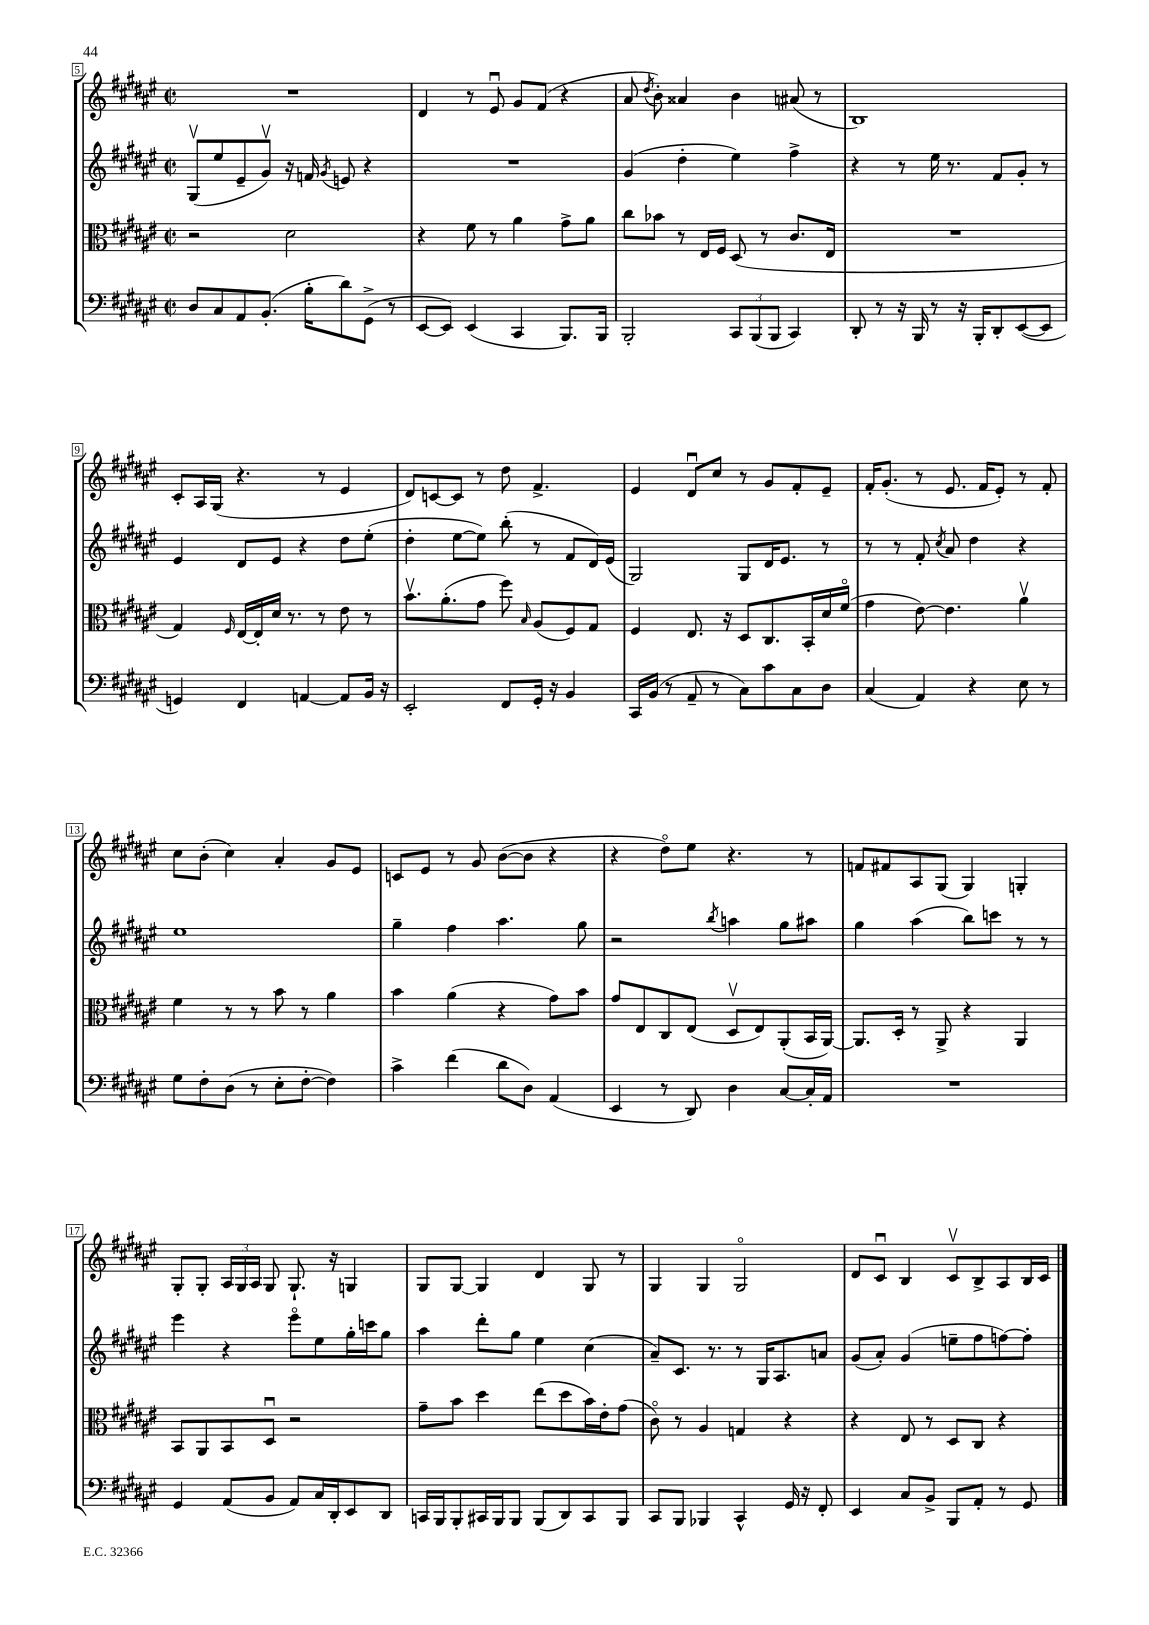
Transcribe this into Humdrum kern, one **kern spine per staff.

**kern	**kern	**kern	**kern
*part4	*part3	*part2	*part1
*staff4	*staff3	*staff2	*staff1
*clefF4	*clefC3	*clefG2	*clefG2
*k[f#c#g#d#a#e#]	*k[f#c#g#d#a#e#]	*k[f#c#g#d#a#e#]	*k[f#c#g#d#a#e#]
*M2/2	*M2/2	*M2/2	*M2/2
*met(c|)	*met(c|)	*met(c|)	*met(c|)
=5	=5	=5	=5
8D#/L	2r	(8G#v/L	1r
8C#/	.	8ee#/	.
8AA#/	.	8e#~/	.
(8.BB'/J	.	8g#v/J)	.
.	2d#\	16r	.
16B'\KL	.	16fn/	.
.	.	8qg#/	.
8d#\)	.	8en/	.
(8GG#^\J	.	4r	.
8r	.	.	.
=6	=6	=6	=6
[8EE#/L	4r	1r	4d#/
8EE#/J])	.	.	.
(4EE#/	8f#\	.	8r
.	8r	.	8e#u/
4CC#/	4a#\	.	8g#/L
.	.	.	(8f#/J
8.BBB/L)	8g#^\L	.	4r
.	8a#\J	.	.
16BBB/Jk	.	.	.
=7	=7	=7	=7
2BBB'/	8cc#\L	(4g#/	8a#/
.	.	.	8qdd#/
.	8b-X\J	.	8b'\)
.	8r	4dd#'\	4a##X/
.	16E#/LL	.	.
.	16F#/JJ	.	.
12CC#/L	(8D#/	4ee#\)	4b\
(12BBB/	.	.	.
.	8r	.	.
12BBB/J	.	.	.
4CC#/)	8.c#/L	4ff#^\	(8a#X/
.	.	.	8r
.	16E#/Jk	.	.
=8	=8	=8	=8
8DD#'/	1r	4r	1B)
8r	.	.	.
16r	.	8r	.
16BBB/	.	.	.
8r	.	16ee#\	.
.	.	8.r	.
16r	.	.	.
16BBB'/KL	.	.	.
8DD#'/	.	8f#/L	.
([8EE#/	.	8g#'/J	.
8EE#/J]	.	8r	.
!!LO:LB:g=z
=9	=9	=9	=9
4GGn/)	4G#/)	4e#/	8c#'/L
.	.	.	16A#/L
.	.	.	(16G#/JJ
.	16qqF#/	.	.
4FF#/	[16E#/LL	8d#/L	4.r
.	16E#'/]	.	.
.	16d#/JJ	8e#/J	.
.	8.r	.	.
[4AAn/	.	4r	.
.	8r	.	8r
8AA/L]	8e#\	8dd#\L	4e#/
16BB/Jk	8r	(8ee#'\J	.
16r	.	.	.
=10	=10	=10	=10
2EE#'/	8.bv\L	4dd#'\	8d#/L)
.	.	.	[8cn/
.	(8.a#'\	.	.
.	.	[8ee#\L	8c/J]
.	8g#\J	8ee#\J])	8r
8FF#/L	8ff#\)	(8bb'\	8dd#\
.	16qqB/	.	.
16GG#'/Jk	(8A#/L	8r	4.f#^/
16r	.	.	.
4BB/	8F#/)	8f#/L	.
.	8G#/J	16d#/L)	.
.	.	(16e#/JJ	.
=11	=11	=11	=11
16CC#/LL	4F#/	2G#/)	4e#/
(16BB/JJ	.	.	.
8r	.	.	.
8AA#~/	8.E#/	.	8d#u/L
8r	.	.	8cc#/J
.	16r	.	.
8C#\L)	8D#/L	8G#/L	8r
8c#\	8.C#/	16d#/K	8g#/L
.	.	8.e#/J	.
8C#\	.	.	8f#'/
.	16BB'/L	.	.
8D#\J	16d#/	8r	8e#~/J
.	(16f#/JJ	.	.
=12	=12	=12	=12
(4C#/	4g#\	8r	16f#'/KL
.	.	.	(8.g#'/J
.	.	8r	.
4AA#/)	[8e#\)	8f#'/	8r
.	.	8qcc#/	.
.	4.e#\]	8a#/	8.e#/
4r	.	4dd#\	.
.	.	.	16f#/KL
.	.	.	8e#'/J)
8E#\	4a#v\	4r	8r
8r	.	.	8f#'/
!!LO:LB:g=z
=13	=13	=13	=13
8G#\L	4f#\	1ee#	8cc#\L
8F#'\	.	.	(8b'\J
(8D#\J	8r	.	4cc#\)
8r	8r	.	.
8E#'\L	8b\	.	4a#'/
[8F#'\J	8r	.	.
4F#\])	4a#\	.	8g#/L
.	.	.	8e#/J
=14	=14	=14	=14
4c#^\	4b\	4gg#~\	8cn/L
.	.	.	8e#/J
(4f#\	(4a#\	4ff#\	8r
.	.	.	8g#/
8d#\L	4r	4.aa#\	([8b\L
8D#\J)	.	.	8b\J]
(4AA#/	8g#\L)	.	4r
.	8b\J	8gg#\	.
=15	=15	=15	=15
4EE#/	8g#/L	2r	4r
.	8E#/	.	.
8r	8C#/	.	8dd#\L)
8DD#/)	(8E#/J	.	8ee#\J
.	.	8qbb/	.
4D#\	8D#v/L	4aan\	4.r
.	8E#/)	.	.
[8C#/L	(8AA#'/	8gg#\L	.
16C#'/L]	16BB/L	8aa#X\J	8r
16AA#/JJ	[16AA#/JJ)	.	.
=16	=16	=16	=16
1r	8.AA#/L]	4gg#\	8fn/L
.	.	.	8f#X/
.	16D#'/Jk	.	.
.	8r	(4aa#\	8A#/
.	8AA#^/	.	(8G#/J
.	4r	8bb\L)	4G#/)
.	.	8cccn\J	.
.	4AA#/	8r	4Gn'/
.	.	8r	.
!!LO:LB:g=z
=17	=17	=17	=17
4GG#/	8BB/L	4eee#\	8G#'/L
.	8AA#/	.	8G#'/J
(8AA#/L	8BB/	4r	24A#/LL
.	.	.	24G#/
.	.	.	24A#/JJ
8BB/J	8D#u/J	.	8G#/
8AA#/L)	2r	8eee#\L	8.G#`/
16C#/L	.	8ee#\	.
16DD#'/J	.	.	16r
8EE#/	.	16gg#'\L	4Gn/
.	.	16cccn\J	.
8DD#/J	.	8gg#\J	.
=18	=18	=18	=18
16CCn/LL	8g#~\L	4aa#\	8G#/L
16BBB/J	.	.	.
8BBB'/	8b\J	.	[8G#/J
16CC#X/L	4dd#\	8ddd#'\L	4G#/]
16BBB/J	.	.	.
8BBB/J	.	8gg#\J	.
(8BBB/L	(8ee#\L	4ee#\	4d#/
8DD#/)	8dd#\	.	.
8CC#/	16b\L)	(4cc#\	8G#/
.	16e#'\J	.	.
8BBB/J	(8g#\J	.	8r
=19	=19	=19	=19
8CC#/L	8c#\)	8a#~/L)	4G#/
8BBB/J	8r	8.c#/J	.
4BBB-X/	4A#/	.	4G#/
.	.	8.r	.
4CC#^^/	4Gn/	8r	2G#/
.	.	16G#/KL	.
.	.	8.A#/	.
16GG#/	4r	.	.
16r	.	.	.
8FF#'/	.	8an/J	.
=20	=20	=20	=20
4EE#/	4r	(8g#/L	8d#/L
.	.	8a#'/J)	8c#u/J
8C#/L	8E#/	(4g#/	4B/
8BB^/J	8r	.	.
8BBB/L	8D#/L	8een~\L	8c#v/L
8AA#'/J	8C#/J	8ff#\	8B^/
8r	4r	[8ffn\)	8A#/
8GG#/	.	8ff'\J]	16B/L
.	.	.	16c#/JJ
==	==	==	==
*-	*-	*-	*-
